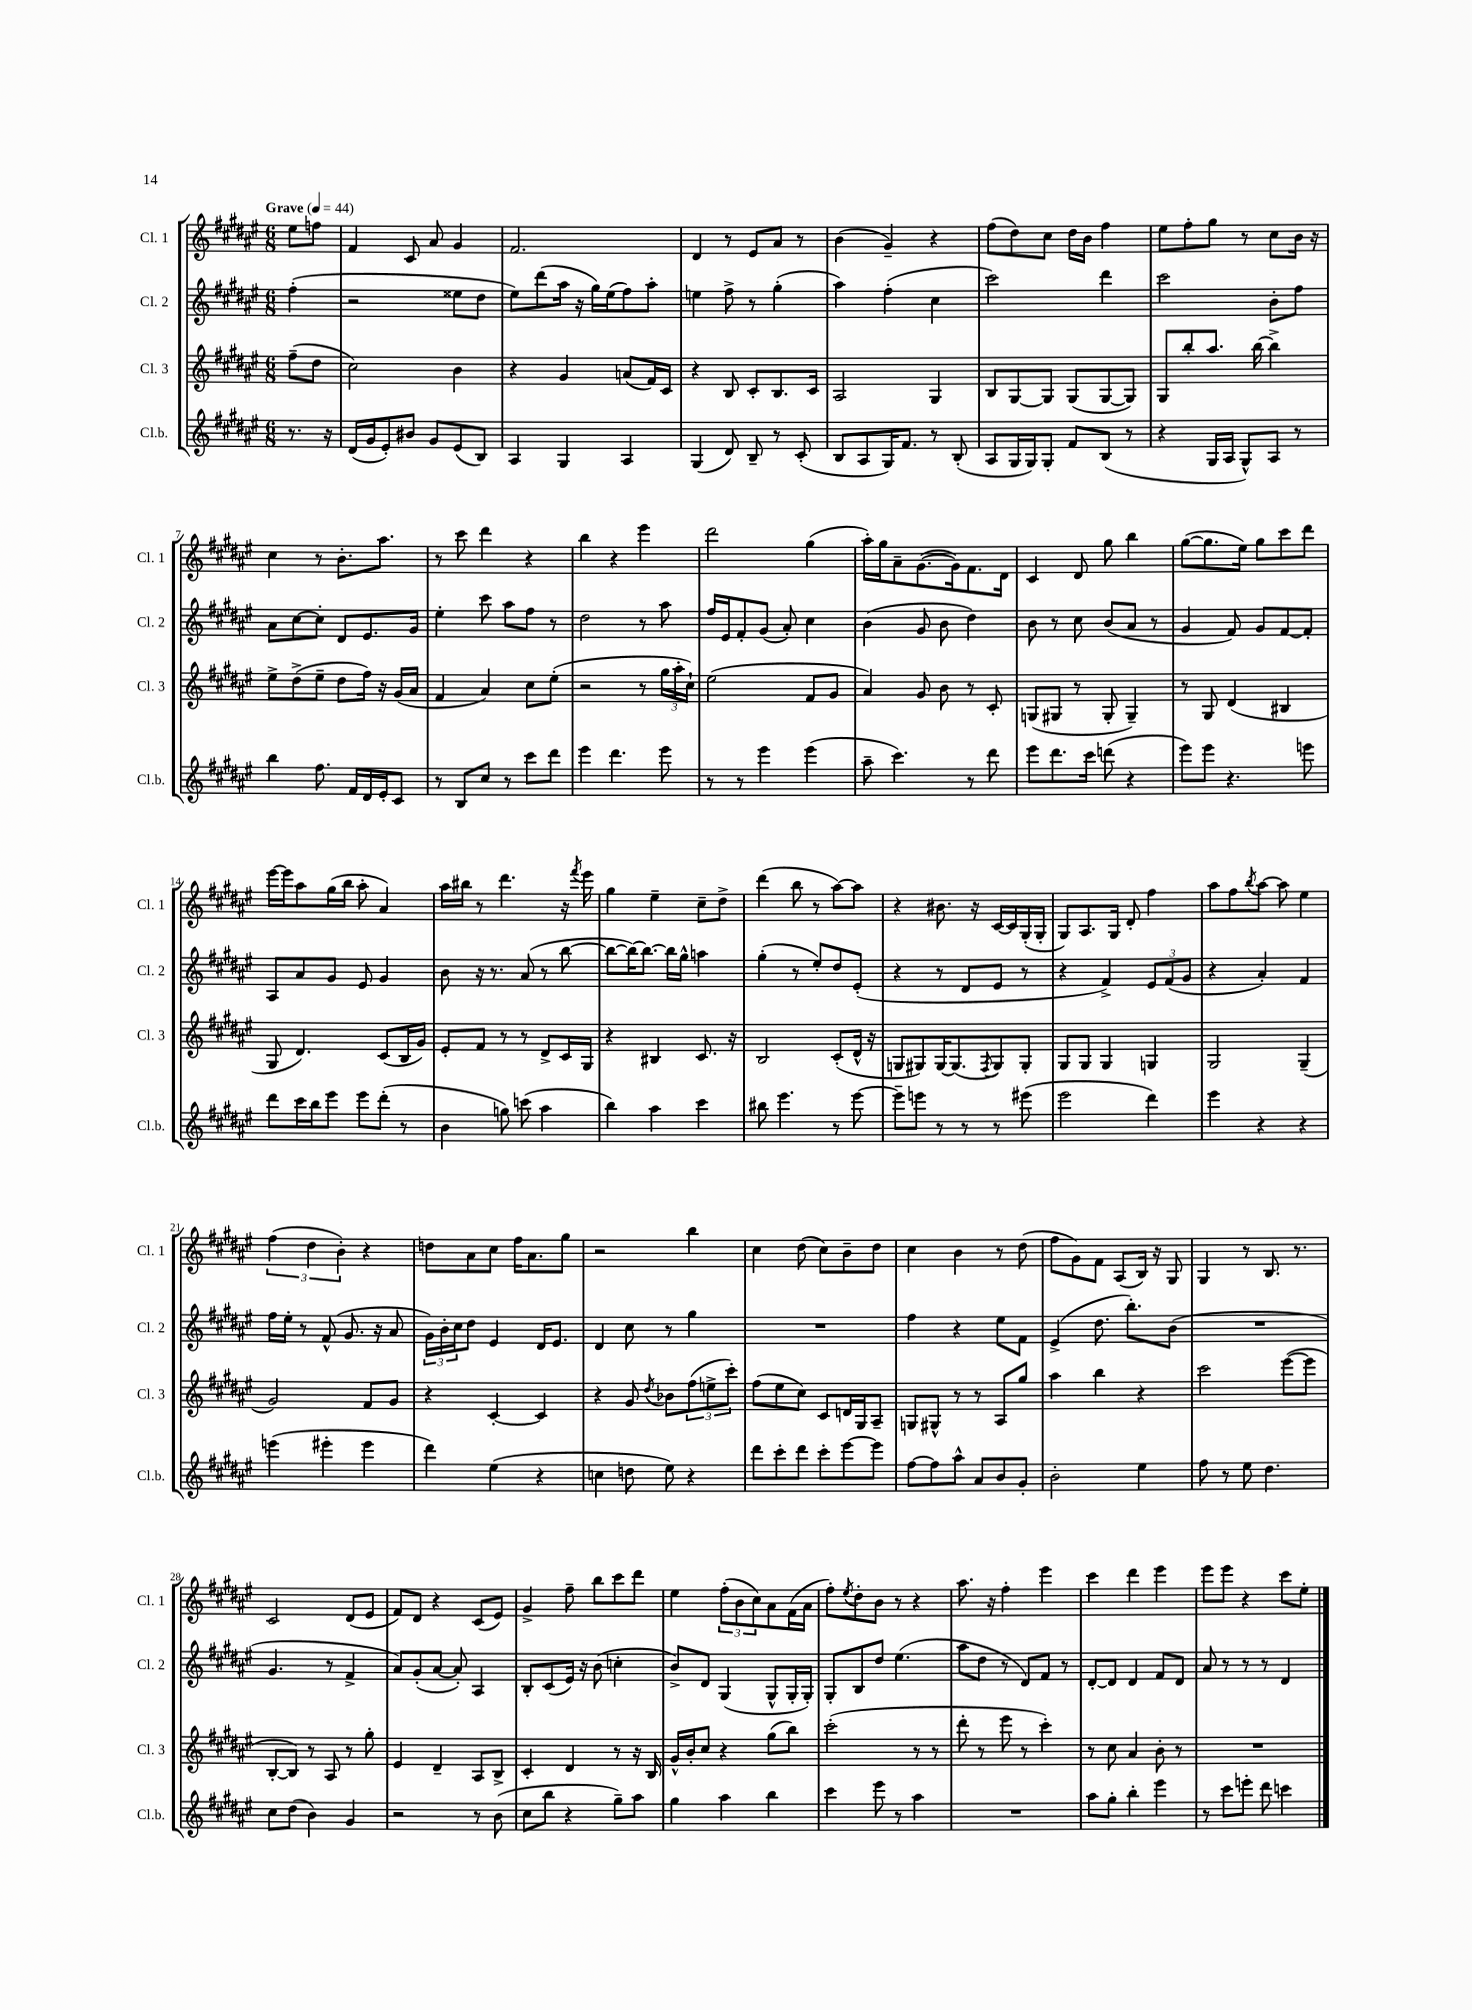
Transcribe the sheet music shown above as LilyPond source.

<<
\new StaffGroup <<
\new Staff = "s0" \with { instrumentName = "Cl. 1" shortInstrumentName = "Cl. 1" } {
    \clef treble \key fis \major \numericTimeSignature \time 6/8 \partial 4 \tempo "Grave" 4 = 44
    eis''8 f''8 |
    fis'4 cis'8 ais'8 gis'4 |
    fis'2. |
    dis'4 r8 eis'8 ais'8 r8 |
    b'4( gis'4--) r4 |
    fis''8( dis''8) cis''8 dis''16 b'16 fis''4 |
    eis''8 fis''8-. gis''8 r8 cis''8 b'16 r16 |
    cis''4 r8 b'8.-. ais''8. |
    r8 cis'''8 dis'''4 r4 |
    b''4 r4 eis'''4 |
    dis'''2 gis''4( |
    ais''16-.) gis''16 ais'8-- gis'8.~( gis'16) fis'8. dis'16 |
    cis'4 dis'8 gis''8 b''4 |
    gis''8~( gis''8. eis''16) gis''8 cis'''8 dis'''8 |
    eis'''16~ eis'''16 ais''8 gis''16( b''16 ais''8-. ais'4) |
    ais''16 bis''16 r8 dis'''4. r16 \acciaccatura { fis'''8 } eis'''16 |
    gis''4 eis''4-- cis''8-- dis''8-> |
    dis'''4( b''8 r8 ais''8~) ais''8 |
    r4 bis'8. r16 cis'16~ cis'16 gis16-.( gis16-. |
    gis8) ais8. gis16 dis'8-. fis''4 |
    ais''8 fis''8 \acciaccatura { b''8 } ais''8~ ais''8 eis''4 |
    \tuplet 3/2 { fis''4( dis''4 b'4-.) } r4 |
    d''8 ais'8 cis''8 fis''16 ais'8. gis''8 |
    r2 b''4 |
    cis''4 dis''8( cis''8) b'8-- dis''8 |
    cis''4 b'4 r8 dis''8( |
    fis''8 gis'8) fis'8 ais8( b16) r16 gis8 |
    gis4 r8 b8. r8. |
    cis'2 dis'8( eis'8 |
    fis'8) dis'8 r4 cis'8( eis'8) |
    gis'4-> fis''8-- b''8 cis'''8 dis'''8 |
    eis''4 \tuplet 3/2 { fis''8-.( b'8 cis''8) } ais'8 fis'16( ais'16 |
    fis''8-.) \acciaccatura { eis''8 } dis''8-. b'8 r8 r4 |
    ais''8. r16 fis''4-. eis'''4 |
    cis'''4 dis'''4 eis'''4 |
    eis'''8 eis'''8 r4 cis'''8 eis''8-. \bar "|." |
}
\new Staff = "s1" \with { instrumentName = "Cl. 2" shortInstrumentName = "Cl. 2" } {
    \clef treble \key fis \major \numericTimeSignature \time 6/8 \partial 4
    fis''4-.( |
    r2 eisis''8 dis''8 |
    eis''8) dis'''8( ais''16 r16 gis''16) eis''16( fis''8) ais''8-. |
    e''4 fis''8-> r8 gis''4-.( |
    ais''4) fis''4-.( cis''4 |
    cis'''2) dis'''4 |
    cis'''2 b'8-. fis''8 |
    ais'8 cis''8~ cis''8-. dis'8 eis'8. gis'16 |
    eis''4-. cis'''8 ais''8 fis''8 r8 |
    dis''2 r8 ais''8 |
    fis''16 eis'16 fis'8-. gis'8( ais'8-.) cis''4 |
    b'4( gis'8 b'8 dis''4) |
    b'8 r8 cis''8 b'8( ais'8 r8 |
    gis'4 fis'8) gis'8 fis'8~ fis'8-. |
    ais8 ais'8 gis'8 eis'8 gis'4 |
    b'8 r16 r8. ais'8( r8 b''8~ |
    b''8~ b''16~) b''8.~ b''16 gis''16-^ a''4 |
    gis''4-.( r8 eis''8-.) dis''8 eis'8-.( |
    r4 r8 dis'8 eis'8 r8 |
    r4 fis'4->) \tuplet 3/2 { eis'8 fis'8( gis'8 } |
    r4 ais'4-.) fis'4 |
    fis''16 eis''16-. r8 fis'8-^( gis'8. r16 ais'8 |
    \tuplet 3/2 { gis'16) b'16-. cis''16 } dis''8 eis'4 dis'16 eis'8. |
    dis'4 cis''8 r8 gis''4 |
    R2. |
    fis''4 r4 eis''8 fis'8 |
    eis'4->( dis''8. b''8.-.) b'8( |
    R2. |
    gis'4. r8 fis'4-> |
    ais'8) gis'8-.( ais'8~ ais'8-.) ais4 |
    b8-. cis'8( eis'16) r16 b'8( c''4-. |
    b'8->) dis'8 gis4( gis8-^ gis16-. gis16-.) |
    gis8-. b8 dis''8 eis''4.( |
    ais''8 dis''8 r8 dis'8) fis'8 r8 |
    dis'8~-. dis'8 dis'4 fis'8 dis'8 |
    ais'8 r8 r8 r8 dis'4 \bar "|." |
}
\new Staff = "s2" \with { instrumentName = "Cl. 3" shortInstrumentName = "Cl. 3" } {
    \clef treble \key fis \major \numericTimeSignature \time 6/8 \partial 4
    fis''8--( dis''8 |
    cis''2) b'4 |
    r4 gis'4 a'8( fis'16) cis'16 |
    r4 b8 cis'8-. b8. cis'16 |
    ais2 gis4 |
    b8 gis8~ gis8 gis8( gis8~ gis8) |
    gis8 b''8-. ais''8. b''16~ b''4-> |
    eis''8-> dis''8->( eis''8-- dis''8 fis''16) r16 gis'16( ais'16 |
    fis'4 ais'4) cis''8 eis''8-.( |
    r2 r8 \tuplet 3/2 { gis''16 ais''16-. cis''16-!) } |
    eis''2( fis'8 gis'8 |
    ais'4) gis'8 b'8 r8 cis'8-. |
    g8( gis8 r8 gis8-. gis4--) |
    r8 gis8 dis'4( bis4 |
    gis8 dis'4.) cis'8( b16 gis'16) |
    eis'8-. fis'8 r8 r8 dis'8-> cis'16 gis16 |
    r4 bis4 cis'8. r16 |
    b2 cis'8-.( dis'16-^ r16 |
    g8 gis8) gis16~ gis8.( \acciaccatura { fis8 } gis8) gis8-. |
    gis8 gis8 gis4 g4 |
    gis2 gis4--( |
    gis'2) fis'8 gis'8 |
    r4 cis'4~-. cis'4 |
    r4 gis'8 \acciaccatura { dis''8 } bes'8 \tuplet 3/2 { fis''8( e''8-> cis'''8-.) } |
    fis''8( eis''8 cis''8) cis'8 d'16 gis16 ais8-- |
    g8 gis8-^ r8 r8 ais8 gis''8 |
    ais''4 b''4 r4 |
    cis'''2 eis'''8~( eis'''8 |
    b8~-. b8) r8 ais8 r8 gis''8-. |
    eis'4 dis'4-- ais8 b8-> |
    cis'4-. dis'4 r8 r16 b16 |
    gis'16-^ b'16-. cis''8 r4 gis''8( b''8) |
    cis'''2-.( r8 r8 |
    dis'''8-. r8 eis'''8 r8 cis'''4-.) |
    r8 cis''8 ais'4 b'8-. r8 |
    R2. \bar "|." |
}
\new Staff = "s3" \with { instrumentName = "Cl.b." shortInstrumentName = "Cl.b." } {
    \clef treble \key fis \major \numericTimeSignature \time 6/8 \partial 4
    r8. r16 |
    dis'16( gis'16 eis'8-.) bis'8 gis'8 eis'8( b8) |
    ais4 gis4 ais4 |
    gis4( dis'8) b8-- r8 cis'8-.( |
    b8 ais8 gis16) fis'8. r8 b8-.( |
    ais8 gis16 gis16) gis8-. fis'8 b8( r8 |
    r4 gis16 ais16 gis8-^) ais8 r8 |
    b''4 fis''8. fis'16 dis'16 eis'16-. cis'8 |
    r8 b8 cis''8 r8 cis'''8 dis'''8 |
    eis'''4 dis'''4. eis'''8 |
    r8 r8 eis'''4 eis'''4( |
    ais''8-- cis'''4.) r8 dis'''8 |
    eis'''8 dis'''8. cis'''16 d'''8( r4 |
    eis'''8) eis'''8 r4. e'''8 |
    dis'''8 cis'''16 b''16 eis'''8 eis'''8 dis'''8-.( r8 |
    b'4 g''8) c'''8( ais''4 |
    b''4) ais''4 cis'''4 |
    bis''8 eis'''4. r8 eis'''8~ |
    eis'''8-- e'''8 r8 r8 r8 eis'''8( |
    eis'''2 dis'''4) |
    eis'''4 r4 r4 |
    e'''4( eis'''4-. eis'''4 |
    dis'''4) eis''4( r4 |
    c''4 d''8 eis''8) r4 |
    dis'''8 cis'''8-. dis'''8 cis'''8-. eis'''8~ eis'''8 |
    fis''8~ fis''8 ais''8-^ ais'8 b'8 gis'8-. |
    b'2-. eis''4 |
    fis''8 r8 eis''8 dis''4. |
    cis''8 dis''8( b'4) gis'4 |
    r2 r8 b'8( |
    cis''8 b''8 r4 gis''8--) ais''8 |
    gis''4 ais''4 b''4 |
    cis'''4 eis'''8 r8 ais''4 |
    R2. |
    ais''8 gis''8-. b''4-. eis'''4 |
    r8 cis'''8 e'''8-. dis'''8 c'''4 \bar "|." |
}
>>
>>
